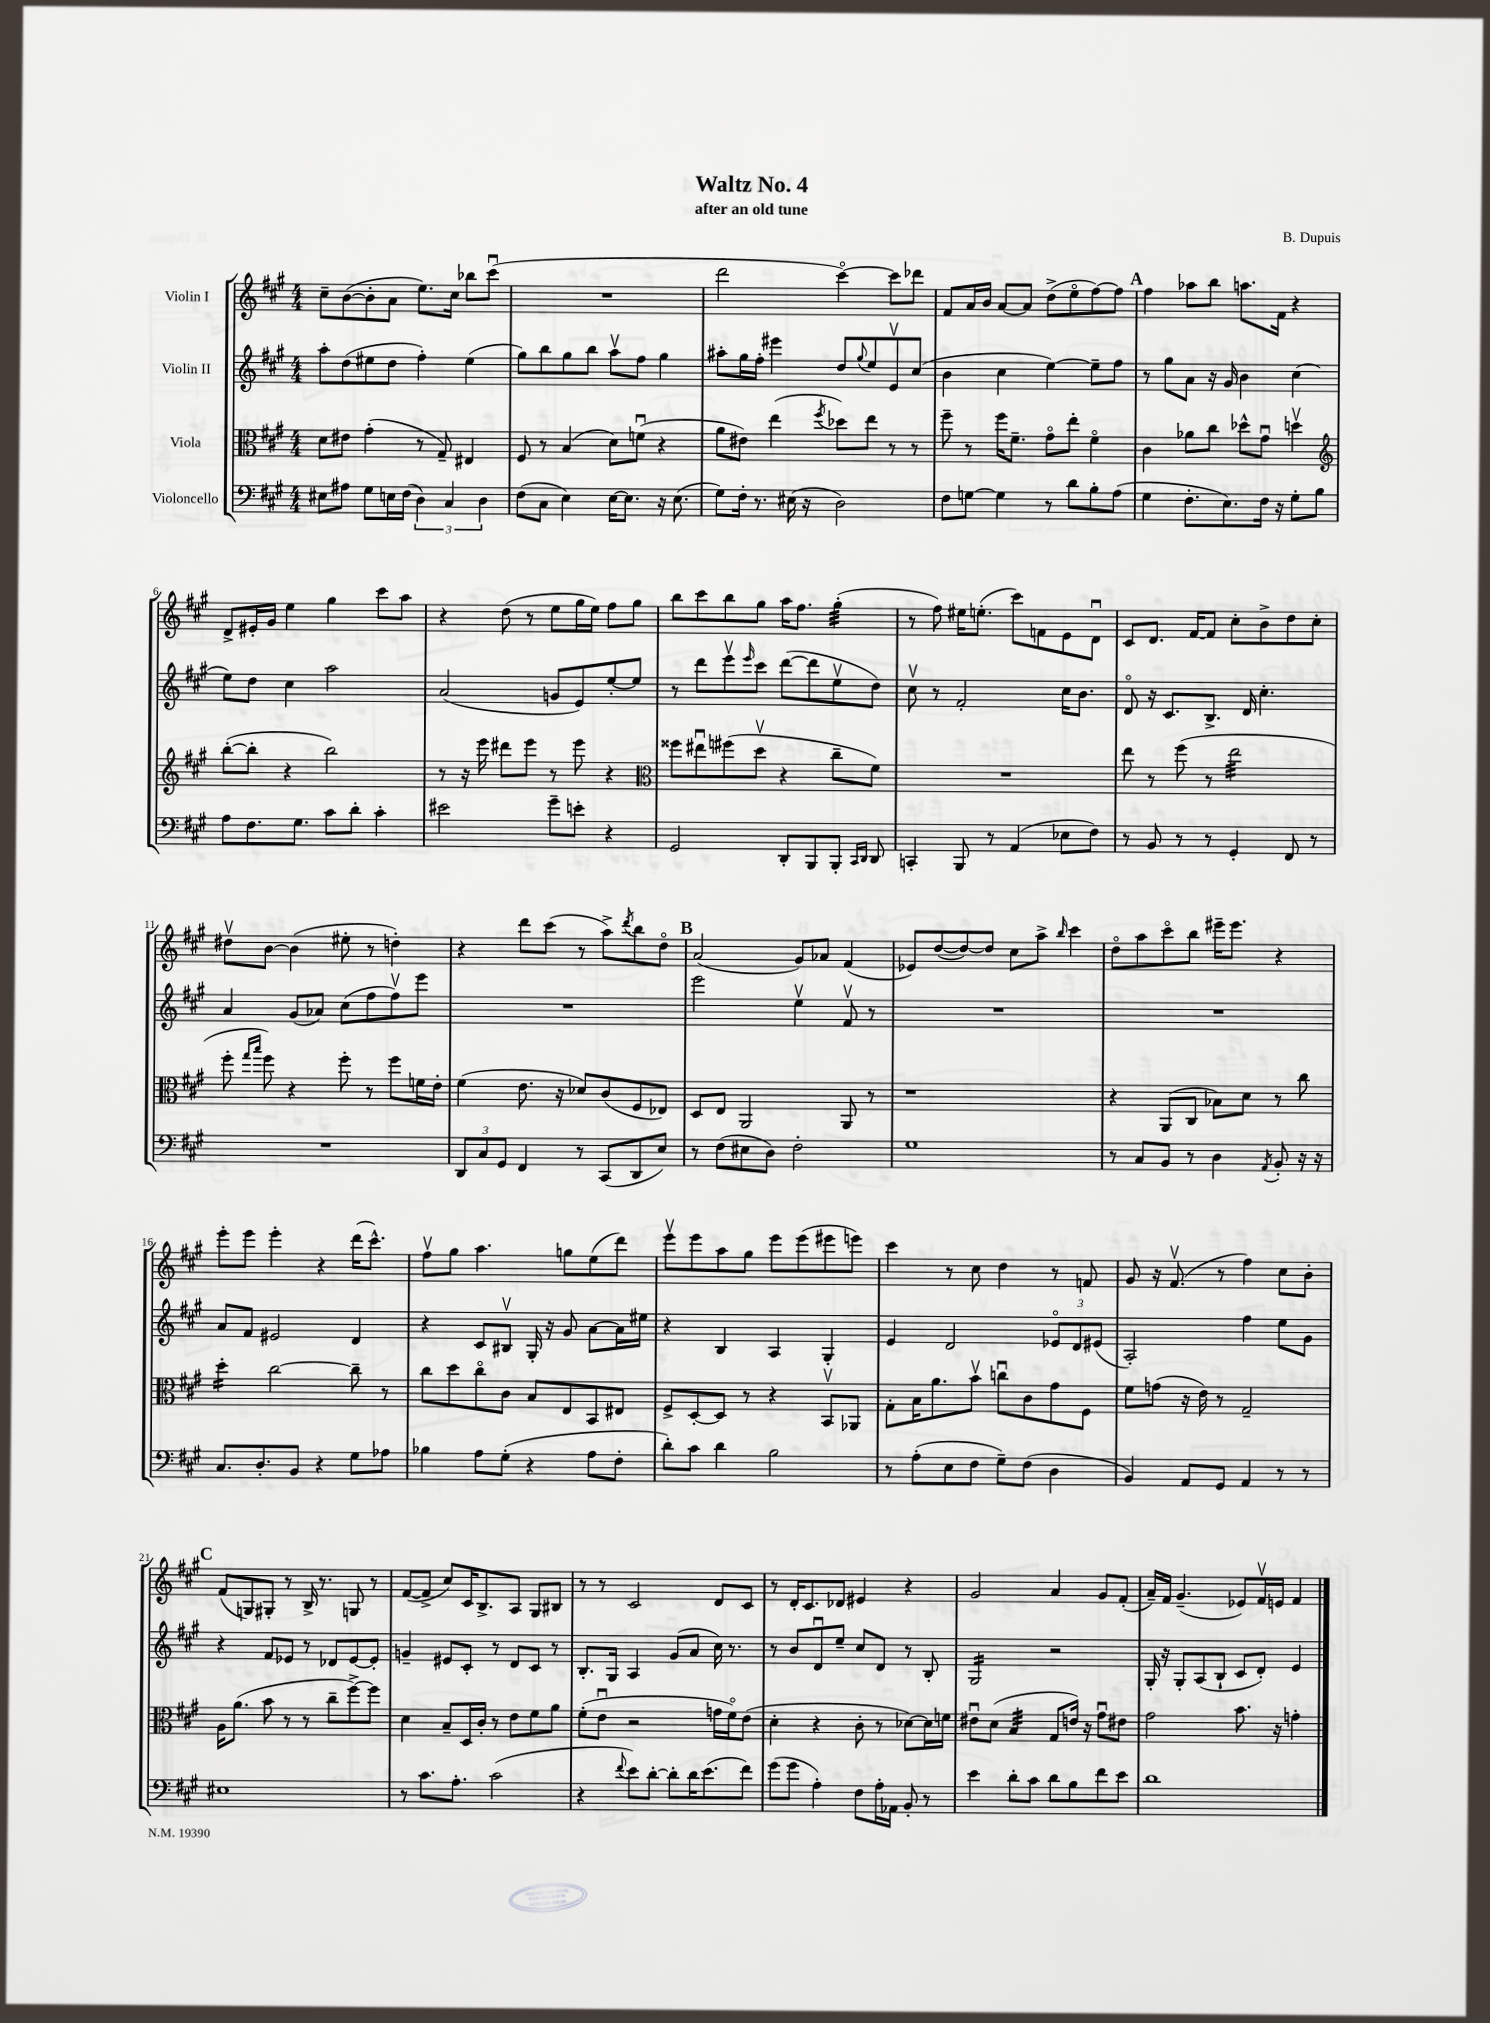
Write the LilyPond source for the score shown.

\header { title = "Waltz No. 4" composer = "B. Dupuis" subtitle = "after an old tune" }
<<
\new StaffGroup <<
\new Staff = "s0" \with { instrumentName = "Violin I" } {
    \clef treble \key a \major \numericTimeSignature \time 4/4
    cis''8-- b'8~( b'8-. a'8 e''8.) cis''16 bes''8 cis'''8\downbow( |
    R1 |
    d'''2 cis'''4~\flageolet) cis'''8 des'''8 |
    fis'8 a'16 b'16 a'8~ a'8 d''8->( e''8\flageolet fis''8~) fis''8 |
    \mark \markup { \bold "A" } fis''4 aes''8 b''8 a''8. fis'16 r4 |
    d'8-> eis'16-. gis'16 e''4 gis''4 cis'''8 a''8 |
    r4 d''8( r8 e''8 gis''16 e''16) fis''8 gis''8 |
    b''8 cis'''8 b''8 gis''8 a''16 fis''8. gis''4:32-.( |
    r8 fis''8) eis''16 e''8.-.( cis'''8) f'8 e'8 d'8\downbow |
    cis'8 d'8. fis'16~ fis'8 cis''8-. b'8-> d''8 cis''8-. |
    dis''8\upbow b'8~ b'4( eis''8-. r8 d''4-.) |
    r4 d'''8 cis'''8( r8 a''8->) \acciaccatura { d'''8 } b''8 d''8\flageolet |
    \mark \markup { \bold "B" } a'2( gis'8) aes'8 fis'4( |
    ees'8) d''8~( d''8~) d''8 cis''8 a''8-> \grace { b''16 } cis'''4 |
    d''8\flageolet a''8 cis'''8\flageolet b''8 eis'''16-- eis'''8. r4 |
    e'''8-. e'''8 e'''4-. r4 d'''16( cis'''8.-^) |
    fis''8\upbow gis''8 a''4. g''8 e''8( d'''8) |
    e'''8\upbow e'''8 a''8 gis''8 e'''8 e'''8( eis'''8 e'''8) |
    cis'''4 r8 cis''8 d''4 r8 f'8 |
    gis'8 r16 fis'8.\upbow( r8 fis''4) cis''8 b'8-. |
    \mark \markup { \bold "C" } fis'8( g8) gis8-. r8 b16-> r8. g8 r8 |
    fis'8~( fis'8-> cis''8) cis'16 b8.-> a8 gis8 bis8 |
    r8 r8 cis'2 d'8 cis'8 |
    r8 d'16-. cis'8. des'8 eis'4 r4 |
    gis'2 a'4 gis'8 fis'8-.( |
    a'16--) fis'16 gis'4.--( ees'8) fis'16\upbow e'16 fis'4 \bar "|." |
}
\new Staff = "s1" \with { instrumentName = "Violin II" } {
    \clef treble \key a \major \numericTimeSignature \time 4/4
    a''8-. d''8( eis''8 d''8 fis''4-.) eis''4( |
    gis''8) b''8 gis''8 b''8 a''8\upbow fis''8 gis''4 |
    ais''8-. gis''16 fis''16-. eis'''4 d''8 \appoggiatura { gis''8 } e''8 e'8\upbow cis''8( |
    b'4 cis''4 e''4~) e''8-- fis''8 |
    \mark \markup { \bold "A" } r8 gis''8 a'8 r16 gis'16 b'4 cis''4( |
    e''8) d''8 cis''4 a''2 |
    a'2( g'8 e'8) e''8~-. e''8 |
    r8 d'''8 e'''8\upbow \grace { e'''16 } cis'''8 d'''8~( d'''8 e''8\upbow d''8) |
    cis''8\upbow r8 fis'2-. cis''16 b'8. |
    d'8\flageolet r16 cis'8. b8.-> d'16 cis''4.-. |
    a'4 gis'8( aes'8) cis''8( fis''8 fis''8\upbow) e'''8 |
    R1 |
    \mark \markup { \bold "B" } e'''2 e''4\upbow fis'8\upbow r8 |
    R1 |
    R1 |
    a'8 fis'8 eis'2 d'4 |
    r4 cis'8 bis8\upbow gis16-. r16 gis'8 a'8~ a'16 eis''16 |
    r4 b4 a4 gis4-. |
    e'4 d'2 \tuplet 3/2 { ees'8\flageolet d'8 eis'8( } |
    a2-.) fis''4 e''8 gis'8 |
    \mark \markup { \bold "C" } r4 fis'8 ees'8 r8 des'8 ees'8~ ees'8-. |
    g'4-- eis'8 cis'8-. r8 d'8 cis'8 r8 |
    b8.-. gis16 a4 gis'8( a'8 cis''16) r8. |
    r8 b'8 d'8\downbow e''8-- cis''8 d'8 r8 b8-. |
    gis2:16 r2 |
    gis16-. r16 gis8-. a8( b8-! cis'8 d'8-.) e'4 \bar "|." |
}
\new Staff = "s2" \with { instrumentName = "Viola" } {
    \clef alto \key a \major \numericTimeSignature \time 4/4
    d'8 eis'8 gis'4-.( r8 gis8--) eis4 |
    fis8 r8 b4( d'8) f'8\downbow( r4 |
    a'8 eis'8) e''4( \acciaccatura { fis''8 } des''8) e''8 r8 r8 |
    fis''8-- r8 fis''16 fis'8.-- gis'8\flageolet e''8-. fis'4\flageolet |
    \mark \markup { \bold "A" } cis'4 aes'8 cis''8 des''8-^ gis'8\downbow d''4\upbow |
    \clef treble b''8~-.( b''8-. r4 b''2) |
    r8 r16 e'''16 dis'''8 e'''8 r8 e'''8 r4 |
    \clef alto fisis''8 eis''8\downbow fis''8( d''8\upbow r4 cis''8-- fis'8) |
    R1 |
    e''8 r8 fis''8( r8 e''2:32 |
    fis''8-. \grace { gis''16 b''16 } fis''8) r4 fis''8-. r8 fis''8 f'16 e'16-. |
    fis'4( e'8. r16 des'8) cis'8( fis8 ees8) |
    \mark \markup { \bold "B" } d8 e8 a,2 a,8 r8 |
    r1 |
    r4 a,8( cis8 bes8) d'8 r8 cis''8 |
    d''4:16-. cis''2~ cis''8-- r8 |
    cis''8 d''8 cis''8\flageolet cis'8 b8 e8 b,8 eis8 |
    fis8-> d8~-. d8 r8 r4 b,8\upbow aes,8 |
    gis8-. b16 a'8. b'8\upbow c''8\downbow cis'8 gis'8 fis8 |
    fis'8 g'8( r16 e'16) r8 gis2-- |
    \mark \markup { \bold "C" } a16 a'8.( b'8 r8 r8 cis''8-- fis''8~->) fis''8 |
    d'4 b8-- d16 cis'16-. r8 e'8 fis'8 a'8 |
    fis'8-.( e'8\downbow r2 g'16 fis'16\flageolet) e'8( |
    d'4-. r4 cis'8-. r8 des'8~) des'16 f'16 |
    eis'8\downbow d'8( b4:32 gis8 e'16) r16 gis'8\downbow eis'8 |
    gis'2 b'8. r16 g'4-. \bar "|." |
}
\new Staff = "s3" \with { instrumentName = "Violoncello" } {
    \clef bass \key a \major \numericTimeSignature \time 4/4
    eis8 ais8 gis8 e16 fis16( \tuplet 3/2 { d4) cis4 d4 } |
    fis8( cis8 e4) e16~ e8. r16 e8.( |
    gis8) fis16-. r8. eis16( r16 d2) |
    fis8 g8~ g4 r8 d'8 b8-. a8( |
    \mark \markup { \bold "A" } gis4 fis8.-. e8.) fis16 r16 gis8-. b8 |
    a8 fis8. gis8. cis'8 d'8-. cis'4-. |
    eis'2 gis'8-- e'8-. r4 |
    gis,2 d,8-. b,,8 b,,8-. \grace { cis,16 d,16 } d,8 |
    c,4-. b,,8 r8 a,4( ees8 fis8) |
    r8 b,8 r8 r8 gis,4-. fis,8 r8 |
    R1 |
    \tuplet 3/2 { d,8 cis8 gis,8 } fis,4 r8 cis,8( d,8 e8) |
    \mark \markup { \bold "B" } r8 fis8( eis8 d8) fis2-. |
    gis1 |
    r8 cis8 b,8 r8 d4 \acciaccatura { a,8 } b,8-. r16 r16 |
    cis8. d8.-. b,8 r4 gis8 aes8 |
    bes4 a8 gis8-.( r4 a8 fis8-. |
    d'8-.) cis'8 d'4 b2 |
    r8 a8-.( e8 fis8 gis8--) fis8( d4 |
    b,4) a,8 gis,8 a,4 r8 r8 |
    \mark \markup { \bold "C" } eis1 |
    r8 cis'8. a8.-. cis'2( |
    r4 \appoggiatura { fis'8 } e'8) d'8~-. d'8-. d'16 e'8.( fis'8) |
    gis'8( gis'8 a4-.) fis8 a16-. aes,16 b,8-. r8 |
    e'4 d'8-. cis'8 d'8 b8 fis'8 e'8 |
    d'1 \bar "|." |
}
>>
>>
